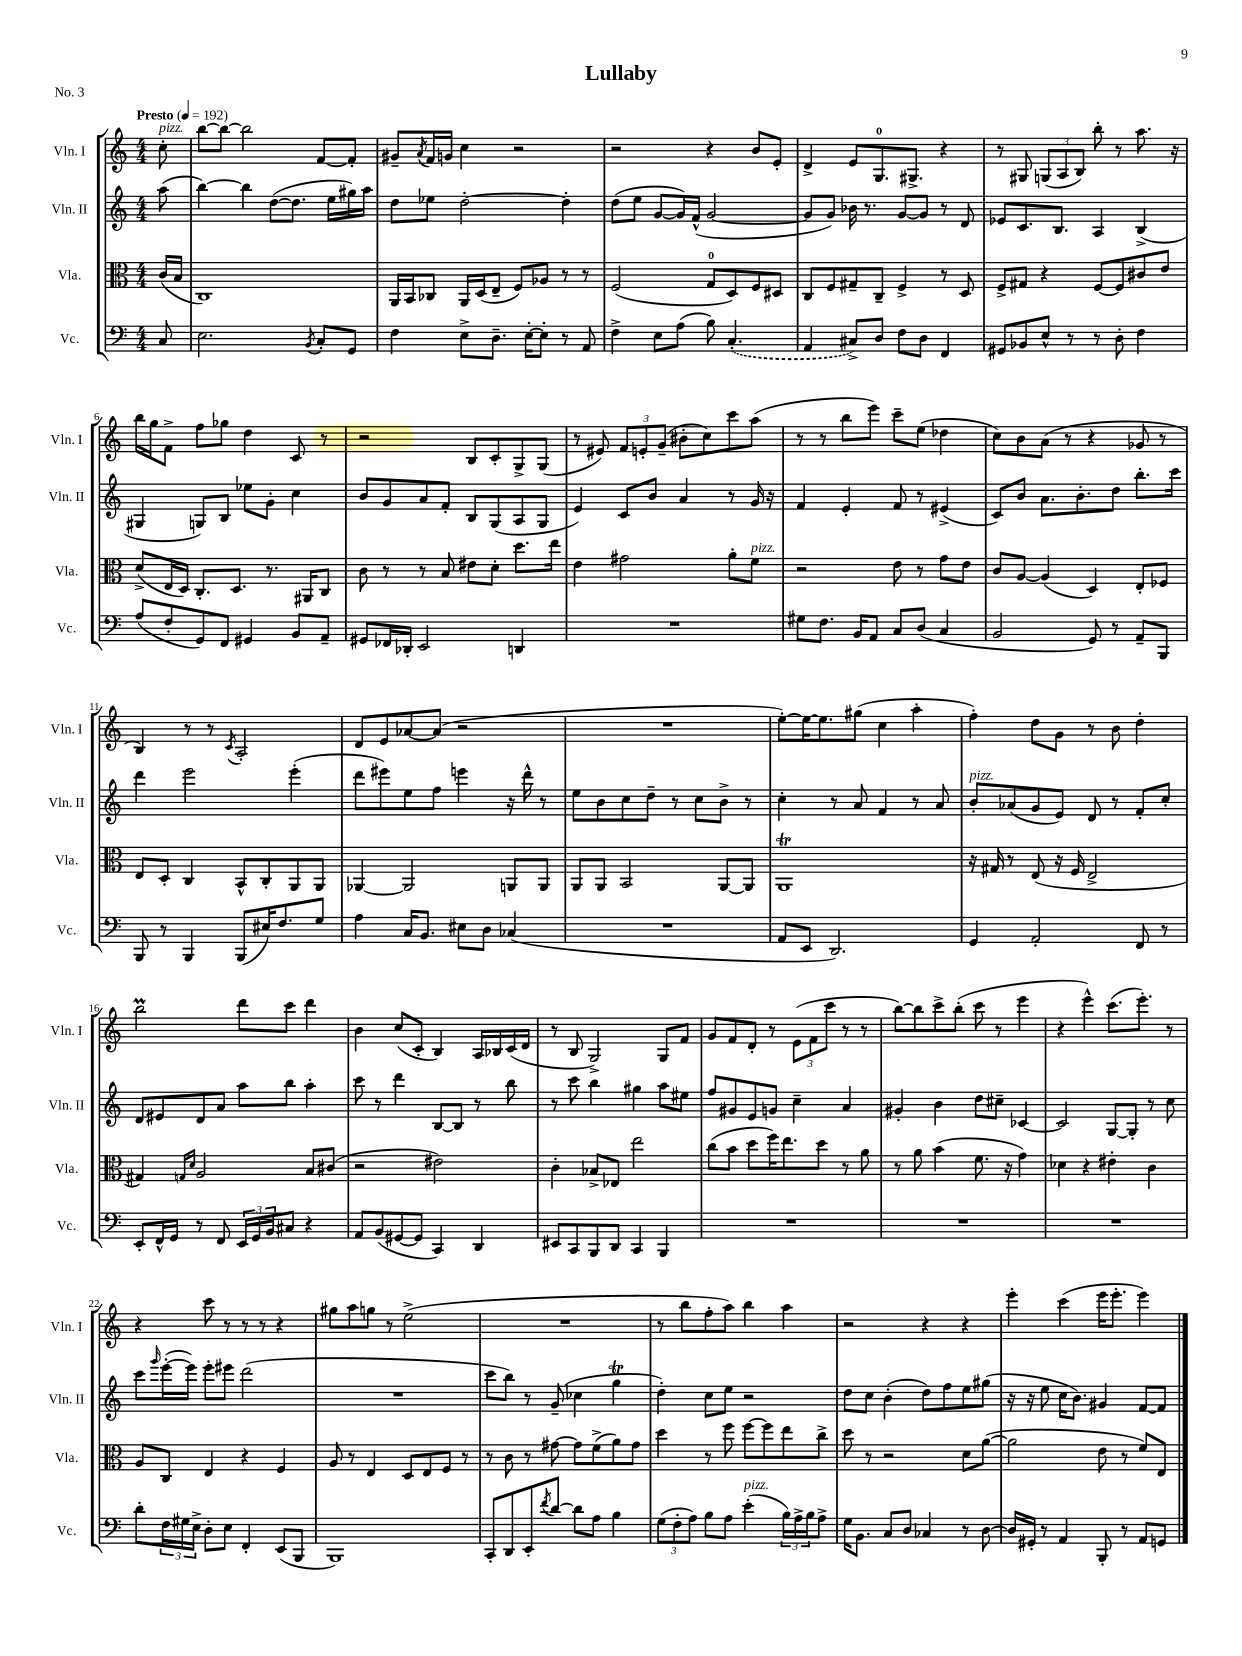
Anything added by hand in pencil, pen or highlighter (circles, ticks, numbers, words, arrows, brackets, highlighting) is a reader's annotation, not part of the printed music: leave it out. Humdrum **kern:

**kern	**kern	**kern	**kern
*staff4	*staff3	*staff2	*staff1
*clefF4	*clefC3	*clefG2	*clefG2
*k[]	*k[]	*k[]	*k[]
*M4/4	*M4/4	*M4/4	*M4/4
*MM192	*MM192	*MM192	*MM192
8C/	(16c/LL	(8aa\	8cc'\
.	16B/JJ	.	.
=	=	=	=
2.E\	1C)	[4bb\)	[8bb\L
.	.	.	8bb\_J
.	.	4bb\]	2bb\]
.	.	([8dd\L	.
.	.	8.dd\]J	.
8qBB/	.	.	.
8C'/L	.	.	[8f/L
.	.	16ee\LL	.
8GG/J	.	16gg#\)	8f'/]J
.	.	16aa\JJ	.
=	=	=	=
4F\	16AA/LL	8dd\L	8g#~/L
.	16BB/J	.	.
.	.	.	8qa/
.	8C-/J	8ee-\J	16f/L
.	.	.	16g/JJ
8E^\L	16AA/LL	[2dd'\	4cc\
.	(16D/J	.	.
8.D~\J	8E~/J	.	.
.	8F/L)	.	2r
[16E'\LK	.	.	.
8E'\]J	8A-/J	.	.
8r	8r	4dd'\]	.
8AA/	8r	.	.
=	=	=	=
4F^\	(2F/	(8dd\L	2r
.	.	8ee\J	.
8E\L	.	[8g/L	.
(8A\J	.	16g/]L)	.
.	.	(16f^^/JJ	.
8B\)	8G/L	[2g/	4r
(4.C'/	8D/)	.	.
.	8F/	.	8b/L
.	8D#/J	.	8e'/J
=	=	=	=
4AA/	8C/L	8g/]L	4d^/
.	8F/	8g/J)	.
8C#^/L)	8G#~/	16b-\	8e/L
.	.	8.r	.
8D/J	8C~/J	.	8.G/
8F\L	4F^/	[8g/L	.
.	.	.	8.G#^/J
8D\J	.	8g/]J	.
4FF/	8r	8r	4r
.	8D/	8d/	.
=	=	=	=
8GG#/L	8F^/L	8e-/L	8r
8BB-/	8G#/J	8.c/	8G#/
8E^^/J	4r	.	(12G/L
.	.	8.B/J	.
.	.	.	12A/
8r	.	.	.
.	.	.	12B/J)
8r	[8F/L	4A/	8bb'\
8D'\	8F/]	.	8r
4F\	8c#/	(4B^/	8.aa\
.	8e/J	.	.
.	.	.	16r
=	=	=	=
(8A/L	(8d^/L	4G#/	16bb\LL
.	.	.	16gg\J
8F'/	16E/L	.	8f^\J
.	16D/JJ)	.	.
8GG/)	8.C'/L	8G/L)	8ff\L
8FF/J	.	8B/J	8gg-\J
.	8.D/J	.	.
4GG#/	.	8ee-\L	4dd\
.	8.r	8g'\J	.
8BB/L	.	4cc\	8c/
.	16AA#/LK	.	.
8AA~/J	8C/J	.	8r
=	=	=	=
8GG#/L	8c\	8b/L	2r
16FF-/L	8r	8g/	.
16DD-'/JJ	.	.	.
2EE/	8r	8a/	.
.	8B/	8f'/J	.
.	8e#\L	8B/L	8B/L
.	8d'\J	(8G/	8c'/
4DD/	8.dd\L	8A/	8G^/
.	.	8G/J	(8G/J
.	16ee\Jk	.	.
=	=	=	=
1r	4e\	4e/)	8r
.	.	.	8e#/)
.	2g#\	8c/L	12f/L
.	.	.	12e'/
.	.	8b/J	.
.	.	.	(12g~/J
.	.	4a/	8b#'\L
.	.	.	8cc\)
.	8a'\L	8r	8ccc\
.	8f\J	16g/	(8aa\J
.	.	16r	.
=	=	=	=
8G#\L	2r	4f/	8r
8.F\J	.	.	8r
.	.	4e'/	8bb\L
16BB/LK	.	.	.
8AA/J	.	.	8eee\J)
8C/L	8e\	8f/	8ccc~\L
(8D/J	8r	8r	(8ee\J
4C/	8g\L	(4e#^/	4dd-\
.	8e\J	.	.
=	=	=	=
2BB/	8c/L	8c/L)	8cc\L)
.	[8A/J	8b/J	8b\
.	(4A/]	8.a\L	(8a\J
.	.	.	8r
.	.	8.b'\	.
8GG/)	4D/)	.	4r
8r	.	8dd\J	.
8AA~/L	8E'/L	8.bb'\L	8g-/
8BBB/J	8F-/J	.	8r
.	.	16ccc\Jk	.
=	=	=	=
8BBB/	8E/L	4ddd\	4B/)
8r	8D'/J	.	.
4BBB/	4C/	2eee\	8r
.	.	.	8r
.	.	.	8qc/
(8BBB/L	8BB^^/L	.	2A'/
16E#/K)	8C'/	.	.
8.F/	.	.	.
.	8AA/	(4eee'\	.
8G/J	8AA/J	.	.
=	=	=	=
4A\	[4AA-/	8ddd\L	8d/L
.	.	8eee#\)	8e/
16C/LK	2AA-/]	8ee\	[8a-/
8.BB/J	.	.	.
.	.	8ff\J	(8a-/]J
8E#\L	.	4eee\	2r
8D\J	.	.	.
(4C-/	8AA/L	16r	.
.	.	16ddd^^\	.
.	8AA/J	8r	.
=	=	=	=
1r	8AA/L	8ee\L	1r
.	8AA/J	8b\	.
.	2BB/	8cc\	.
.	.	8dd~\J	.
.	.	8r	.
.	.	8cc\L	.
.	[8AA/L	8b^\J	.
.	8AA/]J	8r	.
=	=	=	=
8AA/L	1AA	4cc'\	[8ee'\L)
8EE/J	.	.	16ee\_K
.	.	.	8.ee\]
2.DD/)	.	8r	.
.	.	8a/	(8gg#\J
.	.	4f/	4cc\
.	.	8r	4aa'\
.	.	8a/	.
=	=	=	=
4GG/	16r	8b'/L	4ff'\)
.	16G#/	.	.
.	8r	(8a-/	.
2AA'/	(8E/	8g/	8dd\L
.	16r	8e/J)	8g\J
.	16F/	.	.
.	2E^/	8d/	8r
.	.	8r	8b\
8FF/	.	8f'/L	4dd'\
8r	.	8cc'/J	.
=	=	=	=
8EE'/L	4G#/)	8d/L	2bb\
16FF^^/L	.	8e#/	.
16GG/JJ	.	.	.
.	16qqG/LL	.	.
.	16qqd/JJ	.	.
8r	2A/	8d/	.
8FF/	.	8a/J	.
24EE/LL	.	8aa\L	8ddd\L
24GG/	.	.	.
24BB/J	.	.	.
8C#/J	.	8bb\J	8ccc\J
4r	8B/L	4aa'\	4ddd\
.	(8c#/J	.	.
=	=	=	=
8AA/L	2r	8ccc\	4b\
(8BB/	.	8r	.
[8GG#/	.	4ddd\	(8cc/L
8GG#/]J	.	.	8c'/J
4CC/)	2e#\)	[8B/L	4B/)
.	.	8B/]J	.
4DD/	.	8r	16A/LL
.	.	.	16B-/
.	.	8bb\	(16c/
.	.	.	16d/JJ
=	=	=	=
8EE#/L	4c'\	8r	8r
8CC/	.	8ccc\	8B/
8BBB/	8B-^/L	4bb\	2G^/)
8DD/J	8E-/J	.	.
4CC/	2ee\	4gg#\	.
4BBB/	.	8aa\L	8G/L
.	.	8ee#\J	8f/J
=	=	=	=
1r	(8cc\L	8ff/L	8g/L
.	8b\J	8g#/	8f/
.	8dd\L	8e/	8d'/J
.	16ff\K)	8g/J	8r
.	8.ee\	.	.
.	.	4cc~\	(12e\L
.	.	.	12f\
.	8dd\J	.	.
.	.	.	12ccc\J
.	8r	4a/	8r
.	8a\	.	8r
=	=	=	=
1r	8r	4g#'/	[8bb\L)
.	8a\	.	8bb\]
.	(4b\	4b\	8ccc^\
.	.	.	(8bb'\J
.	8.f\	8dd\L	8ccc\
.	.	8cc#~\J	8r
.	16r	.	.
.	4g\)	[4c-/	4eee\
=	=	=	=
1r	4d-\	2c-/]	4r
.	4r	.	4eee^^\)
.	4e#'\	[8G/L	(8.ccc\L
.	.	8G'/]J	.
.	.	.	8.eee'\J)
.	4c\	8r	.
.	.	8cc\	8r
=	=	=	=
8d'\L	8A/L	8ccc\L	4r
.	.	16qqggg/	.
24F\L	8C/J	([16eee'\L	.
24G#\	.	.	.
.	.	16eee\]JJ)	.
24E^\JJ	.	.	.
8D'\L	4E/	8eee'\L	8ccc\
8E\J	.	8eee#\J	8r
4FF'/	4r	(2ddd\	8r
.	.	.	8r
(8EE/L	4F/	.	4r
8BBB/J	.	.	.
=	=	=	=
1BBB)	8A/	1r	8gg#\L
.	8r	.	8aa\
.	4E/	.	8gg\J
.	.	.	8r
.	8D/L	.	(2ee^\
.	8E/	.	.
.	8F/J	.	.
.	8r	.	.
=	=	=	=
8CC'/L	8r	8ccc\L	1r
8DD/	8c\	8bb\J)	.
8EE'/	8r	8r	.
8qf/	.	.	.
[8d/J	[8g#\	(8g~/	.
8d\]L	8g#\]L	4cc-\	.
8A\J	(8f^\	.	.
4B\	8a\)	4gg\	.
.	8g#\J	.	.
=	=	=	=
(12G\L	4dd\	4dd'\)	8r
12F'\	.	.	.
.	.	.	8bb\L
12A\J)	.	.	.
8B\L	8r	8cc\L	8ff'\
8A\J	8ff\	8ee\J	8aa\J)
(4e'\	[8ff\L	2r	4bb\
.	8ff\]	.	.
24B\LL)	8ee\	.	4aa\
24A^\	.	.	.
24B\J	.	.	.
8A^\J	8cc^\J	.	.
=	=	=	=
16G\LK	8dd\	8dd\L	2r
8.BB\J	.	.	.
.	8r	8cc\J	.
8C/L	2r	(4b'\	.
8D/J	.	.	.
4C-/	.	8dd\L)	4r
.	.	8ff\	.
8r	8d\L	8ee\	4r
[8D\	([8a\J	(8gg#\J	.
=	=	=	=
16D/]LL	2a\]	16r	4eee'\
16GG#'/JJ	.	16r	.
8r	.	8ee\	.
4AA/	.	16cc\LK	(4ccc\
.	.	8.b\J)	.
8BBB'/	8e\	4g#/	16eee\LK
.	.	.	8.eee'\J
8r	8r	.	.
8AA/L	8f/L)	[8f/L	4eee\)
8GG/J	8E/J	8f/]J	.
==	==	==	==
*-	*-	*-	*-
